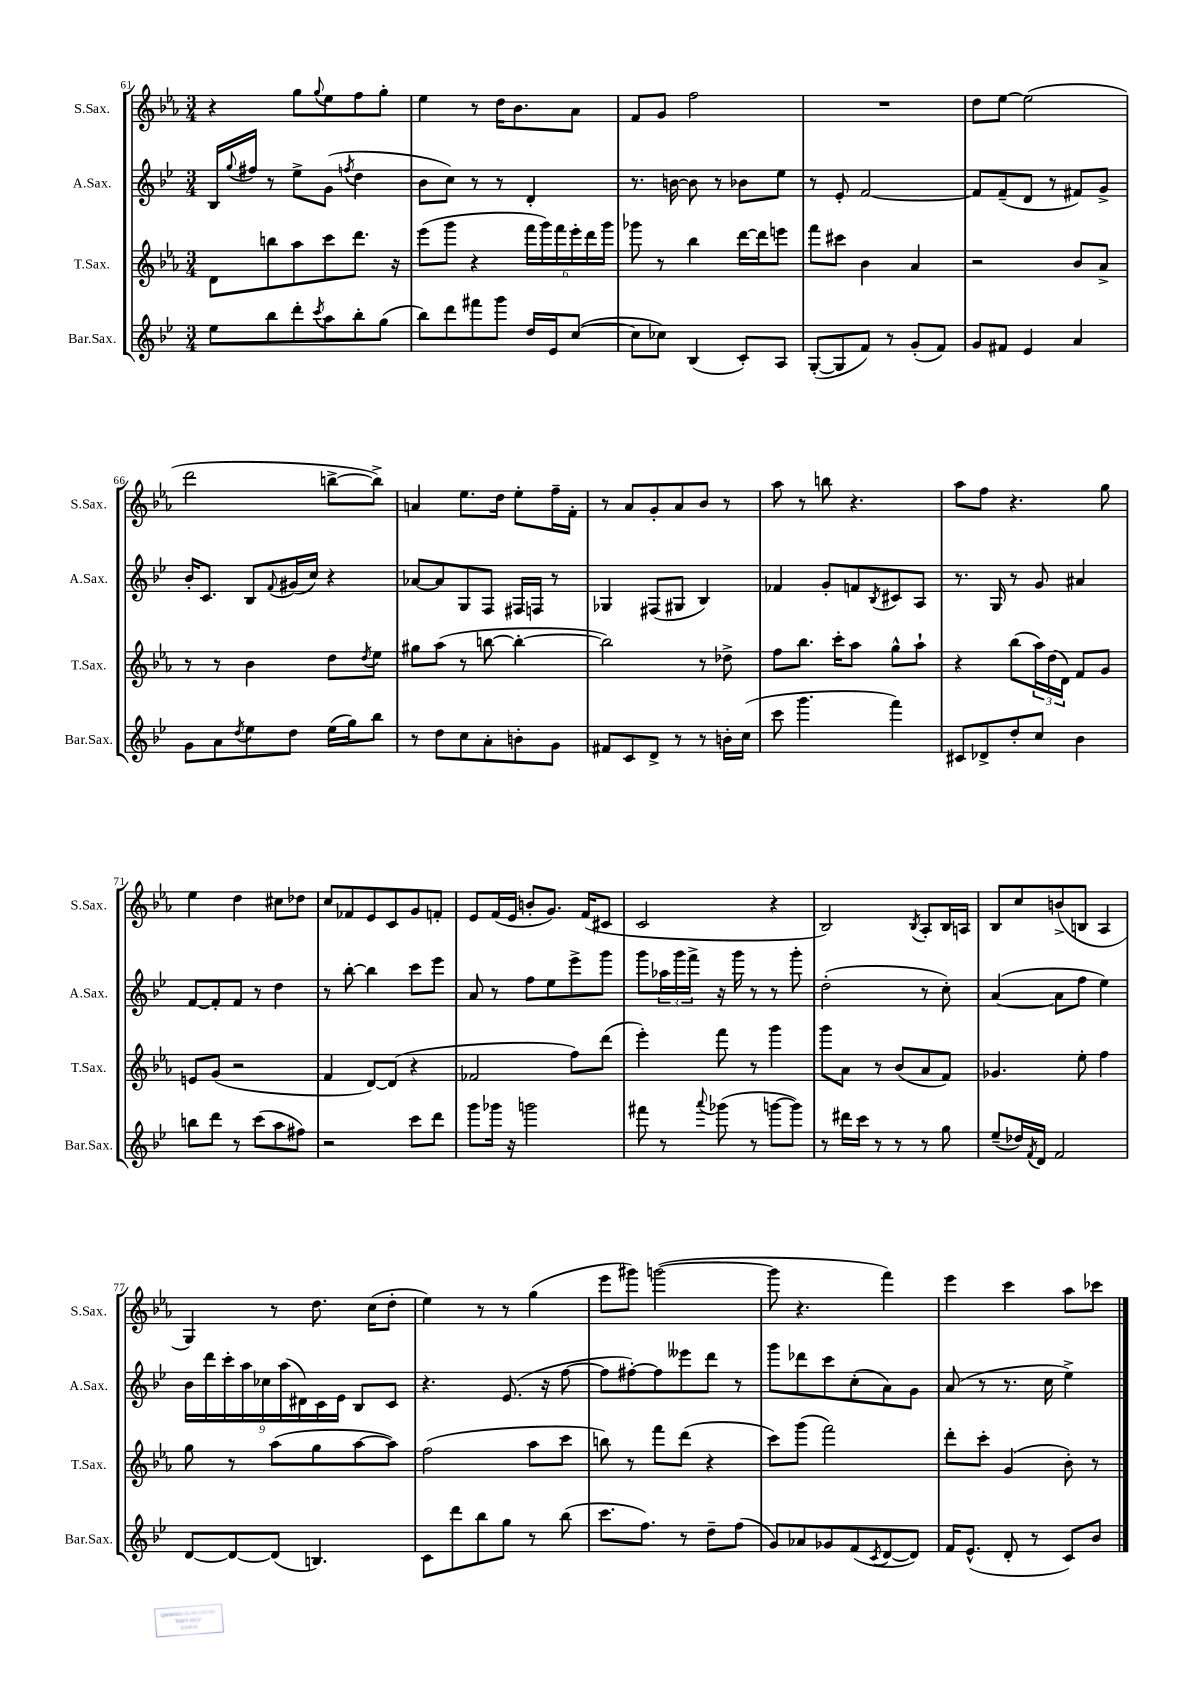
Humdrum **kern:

**kern	**kern	**kern	**kern
*staff4	*staff3	*staff2	*staff1
*clefG2	*clefG2	*clefG2	*clefG2
*k[b-e-]	*k[b-e-a-]	*k[b-e-]	*k[b-e-a-]
*M3/4	*M3/4	*M3/4	*M3/4
8ee-	8d	16B-	4r
.	.	8qqgg	.
.	.	16ff#	.
8bb-	8bb	8r	.
8ddd'	8aa-	8ee-^	8gg
8qccc	.	.	8qqgg
8aa	8ccc	(8g	8ee-
.	.	8qff	.
8bb-'	8.ddd	4dd	8ff
(8gg	.	.	8gg'
.	16r	.	.
=	=	=	=
8bb-)	(8eee-	8b-	4ee-
8ddd	8ggg	8cc)	.
8fff#	4r	8r	8r
8ggg	.	8r	16dd
.	.	.	8.b-
16dd	24fff	4d'	.
.	24ggg)	.	.
16e-	.	.	.
.	24fff	.	.
([8cc	24eee-'	.	8a-
.	24ddd	.	.
.	24ggg	.	.
=	=	=	=
8cc]	8ggg-	8.r	8f
8cc-)	8r	.	8g
.	.	[16b	.
(4B-	4bb-	8b]	2ff
.	.	8r	.
8c')	[16ddd	8b-	.
.	16ddd]	.	.
8A	8eee	8ee-	.
=	=	=	=
([8G'	8fff	8r	2.r
8G]	8ccc#	8e-'	.
8f)	4b-	[2f	.
8r	.	.	.
(8g'	4a-	.	.
8f)	.	.	.
=	=	=	=
8g	2r	8f]	8dd
8f#	.	(8f~	[8ee-
4e-	.	8d	(2ee-]
.	.	8r	.
4a	8b-	8f#)	.
.	8a-^	8g^	.
=	=	=	=
8g	8r	16b-'	2ddd
.	.	8.c	.
8a	8r	.	.
8qdd	.	.	.
8ee-	4b-	8B-	.
.	.	8qqf	.
8dd	.	(16g#	.
.	.	16cc)	.
(16ee-	8dd	4r	[8bb^
16gg)	.	.	.
.	8qdd	.	.
8bb-	8ee-	.	8bb^])
=	=	=	=
8r	8gg#	[8a-	4a
8dd	(8aa-	8a-]	.
8cc	8r	8G	8.ee-
8a'	[8bb	8F	.
.	.	.	16dd
8b'	4bb'_	16F#	8ee-'
.	.	16F	.
8g	.	8r	16ff~
.	.	.	16f'
=	=	=	=
8f#	2bb])	4G-	8r
8c	.	.	8a-
8d^	.	(8F#	8g'
8r	.	8G#	8a-
8r	8r	4B-)	8b-
16b'	8dd-^	.	8r
(16cc	.	.	.
=	=	=	=
8ccc	8ff	4f-	8aa-
4.ggg	8.bb-	.	8r
.	.	8g'	8bb
.	16ccc'	.	.
.	8aa-	8f	4.r
.	.	8qB-	.
4fff)	8gg^^	8c#	.
.	8aa-`	8A	.
=	=	=	=
8c#	4r	8.r	8aa-
8d-^	.	.	8ff
.	.	16G	.
8dd'	(8bb-	8r	4.r
8cc	24aa-)	8g	.
.	(24dd	.	.
.	24d)	.	.
4b-	8f	4a#	.
.	8g	.	8gg
=	=	=	=
8bb	8e	[8f	4ee-
8ddd	(8g	8f']	.
8r	2r	8f	4dd
(8ccc	.	8r	.
8aa	.	4dd	8cc#
8ff#)	.	.	8dd-
=	=	=	=
2r	4f	8r	8cc
.	.	[8bb-'	8f-
.	[8d)	4bb-]	8e-
.	(8d]	.	8c
8ccc	4r	8ccc	8g
8ddd	.	8eee-	8f'
=	=	=	=
8ggg	2f-	8a	8e-
16ggg-	.	8r	(16f
16r	.	.	16e-
2ggg	.	8ff	8b'
.	.	8ee-	8.g)
.	8ff)	8eee-^	.
.	.	.	(16f
.	(8ddd	8ggg	8c#
=	=	=	=
8fff#	4eee-')	8ggg	2c
8r	.	24aa-	.
.	.	24ggg	.
.	.	24fff^	.
8qqaaa	.	.	.
(8ggg-	8fff	16r	.
.	.	16ggg	.
8r	8r	8r	.
[8ggg	4ggg	8r	4r
8ggg])	.	8ggg'	.
=	=	=	=
8r	8ggg	(2dd'	2B-)
16ddd#	8a-	.	.
16ccc	.	.	.
8r	8r	.	.
8r	(8b-	.	.
.	.	.	8qB-
8r	8a-	8r	8A-'
8gg	8f)	8cc')	16B-
.	.	.	16A
=	=	=	=
(8ee-~	4.g-	([4a	8B-
16dd-)	.	.	8cc
8qf	.	.	.
16d	.	.	.
2f	.	8a]	(8b^
.	8ee-'	8ff	8B
.	4ff	4ee-)	4A-
=	=	=	=
[8d	8gg	18b-	4G)
.	.	18ddd	.
.	.	18ccc'	.
8d_	8r	.	.
.	.	18aa	.
.	.	18cc-	.
(8d]	(8aa-	.	8r
.	.	(18aa	.
.	.	18d#)	.
4.B)	8gg	.	8.dd
.	.	18c	.
.	.	18e-	.
.	[8aa-	8B-	.
.	.	.	(16cc
.	8aa-])	8c	8dd'
=	=	=	=
8c	(2ff	4.r	4ee-)
8ddd	.	.	.
8bb-	.	.	8r
8gg	.	(8.e-	8r
8r	8aa-	.	(4gg
.	.	16r	.
(8bb-	8ccc	[8ff	.
=	=	=	=
8.ccc	8bb)	8ff]	8eee-
.	8r	[8ff#')	8ggg#)
8.ff)	.	.	.
.	8fff	8ff#]	([2ggg
8r	(8ddd	8eee--	.
8dd~	4r	8ddd	.
(8ff	.	8r	.
=	=	=	=
8g)	8ccc)	8ggg	8ggg]
8a-	(8ggg	8ddd-	4.r
8g-	2fff)	8ccc	.
(8f	.	(8cc'	.
8qc	.	.	.
[8d	.	8a)	4fff)
8d])	.	8g	.
=	=	=	=
16f	8ddd'	(8a	4eee-
(8.e-^^	.	.	.
.	8ccc'	8r	.
8d'	(4g	8.r	4ccc
8r	.	.	.
.	.	16cc	.
8c)	8b-')	4ee-^)	8aa-
8b-	8r	.	8ccc-
==	==	==	==
*-	*-	*-	*-
